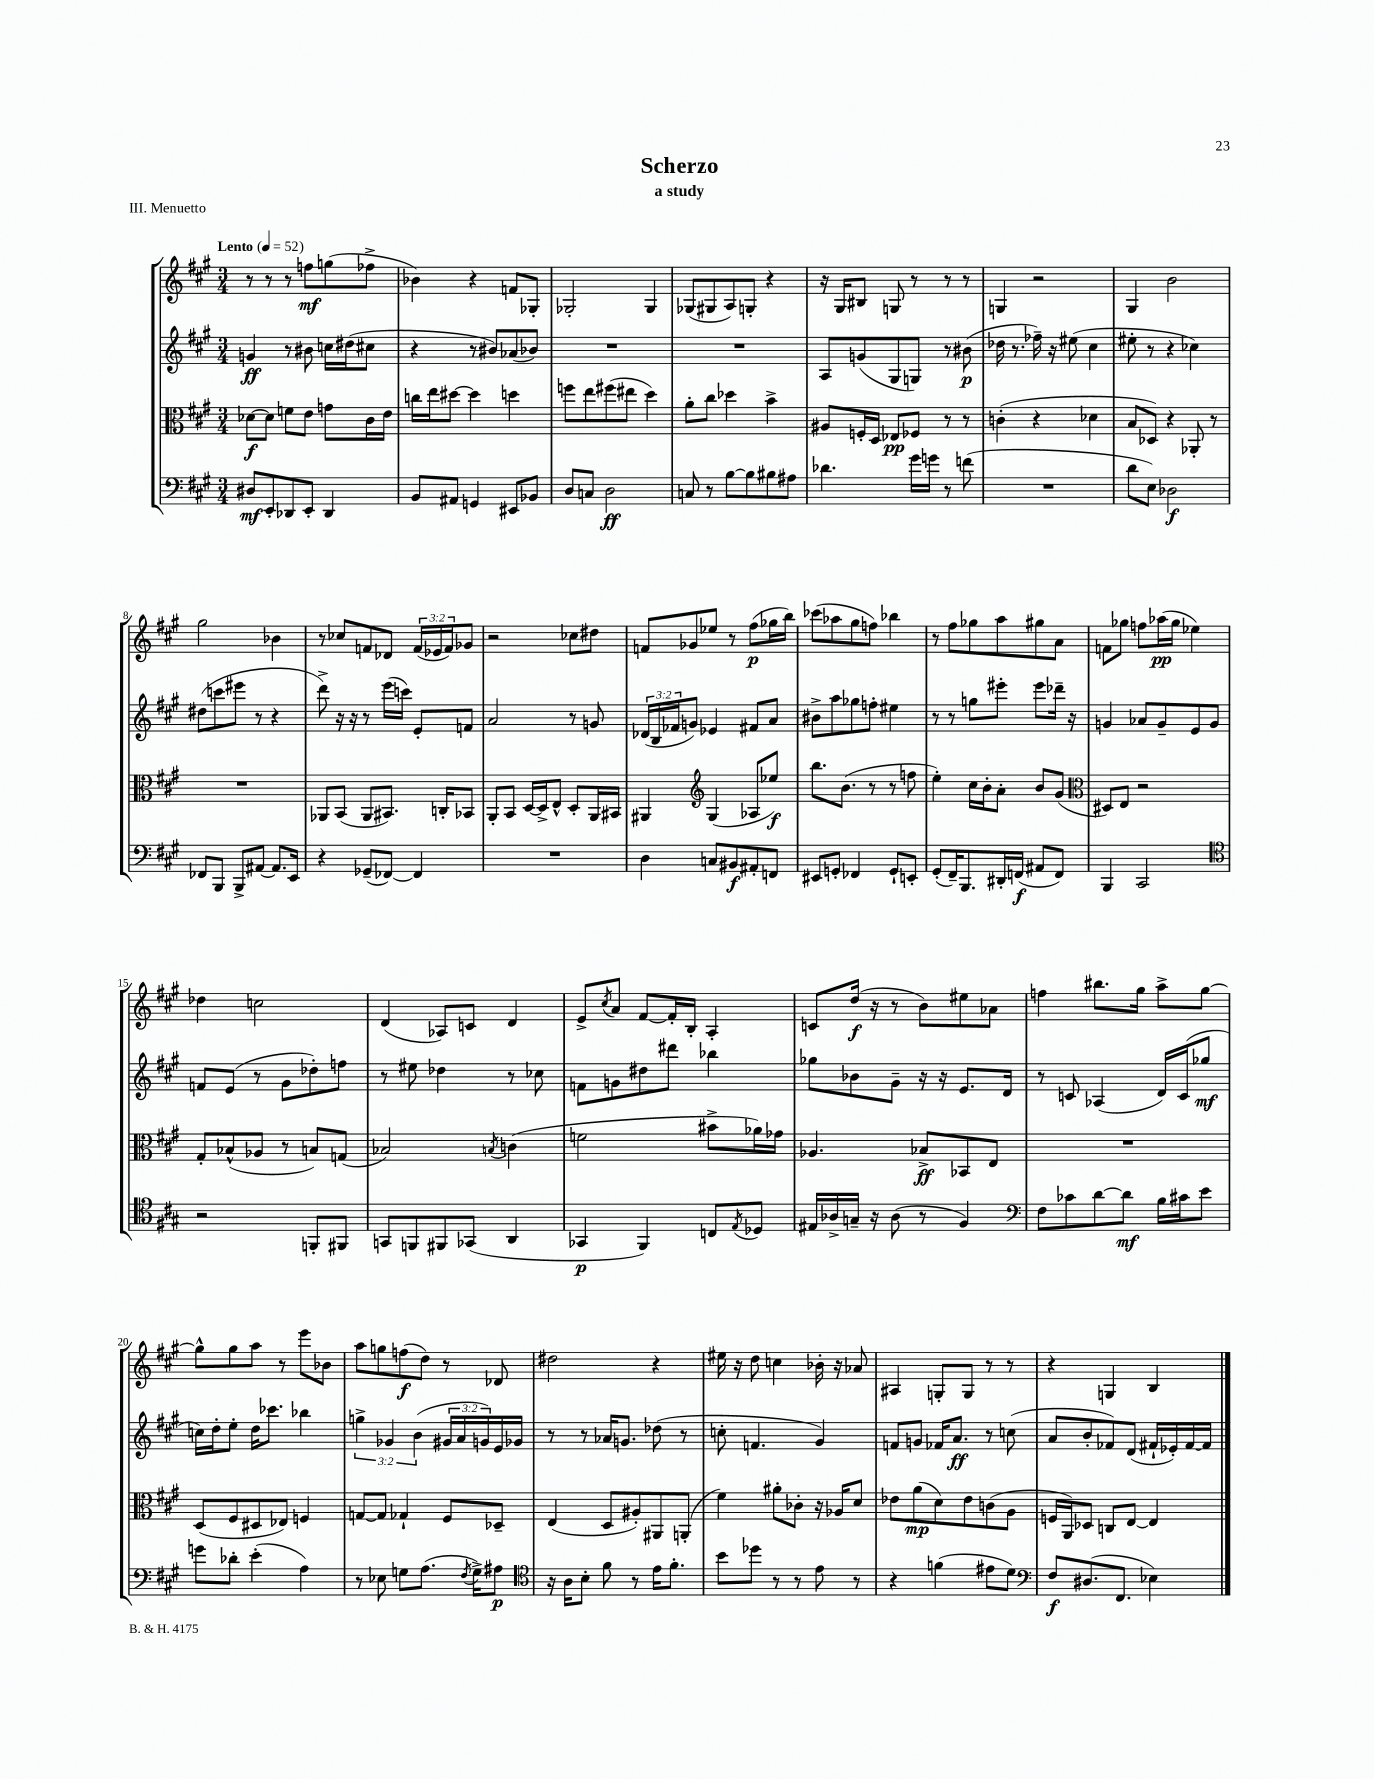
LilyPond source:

\header { title = "Scherzo" subtitle = "a study" piece = "III. Menuetto" }
<<
\new StaffGroup <<
\new Staff = "s0" {
    \clef treble \key a \major \numericTimeSignature \time 3/4 \override Staff.TupletNumber.text = #tuplet-number::calc-fraction-text \tempo "Lento" 4 = 52
    r8 r8 r8 f''8\mf g''8( fes''8-> |
    bes'4) r4 f'8 ges8-. |
    ges2-. ges4 |
    ges8( gis8 a8) g8-. r4 |
    r16 gis16 bis8 g8 r8 r8 r8 |
    g4 r2 |
    gis4 b'2 |
    gis''2 bes'4 |
    r8 ces''8 f'8 des'8 \tuplet 3/2 { f'16( ees'16 f'16) } ges'8 |
    r2 ces''8 dis''8 |
    f'8 ges'8 ees''8 r8 fis''8\p( ges''16 b''16) |
    ces'''8( aes''8 gis''8 f''8) bes''4 |
    r8 fis''8 ges''8 a''8 gis''8 a'8 |
    f'8 ges''8 f''8 aes''16\pp( ges''16 ees''4) |
    des''4 c''2 |
    d'4( aes8) c'8 d'4 |
    e'8-> \acciaccatura { cis''8 } a'8 fis'8~ fis'16-. b16-. a4-. |
    c'8 d''16\f( r16 r8 b'8) eis''8 aes'8 |
    f''4 bis''8. gis''16 a''8-> gis''8~ |
    gis''8-^ gis''8 a''8 r8 e'''8 bes'8 |
    a''8 g''8 f''8\f( d''8) r8 des'8 |
    dis''2 r4 |
    eis''16 r16 d''8 c''4 bes'16-. r16 aes'8 |
    ais4 g8-. g8 r8 r8 |
    r4 g4 b4 \bar "|." |
}
\new Staff = "s1" {
    \clef treble \key a \major \numericTimeSignature \time 3/4 \override Staff.TupletNumber.text = #tuplet-number::calc-fraction-text
    g'4\ff r8 bis'8 c''16 dis''16( cis''8 |
    r4 r8 bis'8) aes'8( bes'8) |
    R2. |
    R2. |
    a8 g'8( gis8 g8) r8 bis'8\p( |
    des''16 r8. fes''16--) r16 eis''8( cis''4 |
    eis''8-. r8 r4 ces''4) |
    dis''8( c'''8 eis'''8 r8 r4 |
    d'''8->) r16 r16 r8 e'''16( c'''16) e'8-. f'8 |
    a'2 r8 g'8 |
    \tuplet 3/2 { des'16( b16 fes'16 } g'8) ees'4 fis'8 a'8 |
    bis'8-> a''8 ges''8 f''8-. eis''4 |
    r8 r8 g''8 eis'''8-. eis'''8 des'''16-- r16 |
    g'4 aes'8 g'8-- e'8 g'8 |
    f'8 e'8( r8 gis'8 des''8-.) f''8 |
    r8 eis''8 des''4 r8 ces''8 |
    f'8 g'8 dis''8 dis'''8 bes''4 |
    ges''8 bes'8 gis'8-- r16 r16 e'8. d'16 |
    r8 c'8 aes4( d'16) c'16( ges''8\mf |
    c''16) d''16-. e''8-. d''16 ces'''8. bes''4 |
    \tuplet 3/2 { g''4-> ges'4 b'4( } \tuplet 3/2 { gis'16 a'16 g'16) } e'16 ges'16 |
    r8 r8 aes'16 g'8. des''8( r8 |
    c''8-. f'4. gis'4) |
    f'8 g'8 fes'16 a'8.\ff r8 c''8( |
    a'8 b'8-. fes'8) d'8( fis'16-! ees'16-.) fis'16~ fis'16 \bar "|." |
}
\new Staff = "s2" {
    \clef alto \key a \major \numericTimeSignature \time 3/4
    des'8~\f des'8 f'8 e'8 g'8 cis'16 e'16 |
    c''16 e''16 dis''8~ dis''4 d''4 |
    f''8 e''8 fis''8( eis''8 d''4) |
    a'8-. cis''8 des''4 b'4-> |
    ais8 f16-. d16 ees8\pp fes8 r8 r8 |
    c'4-.( r4 des'4 |
    b8 des8) r4 aes,8-. r8 |
    R2. |
    aes,8 b,8( aes,8 bis,8.) c16-. bes,8 |
    a,8-. b,8 d16~ d16-> e8-^ d8-. a,16 bis,16 |
    ais,4 \clef treble gis4( aes8 ees''8\f) |
    b''8. b'8.( r8 r8 f''8 |
    e''4-.) cis''16 b'16-. a'8-. b'8 gis'8( |
    \clef alto dis8) e8 r2 |
    gis8-. bes8-^( aes8 r8 b8) g8( |
    bes2) \acciaccatura { b8 } c'4( |
    f'2 bis'8-> aes'16) ges'16 |
    aes4. bes8->\ff bes,8 e8 |
    R2. |
    d8( fis8 dis8 ees8) f4 |
    g8~ g8 ges4-! fis8 des8-- |
    e4( d8 ais8-.) ais,8 a,8-.( |
    fis'4) ais'8-. ces'8-. r16 aes16 d'8 |
    ees'8 a'8\mp( d'8) ees'8 c'8( a8 |
    f16 a,16) des8 c8 e8~ e4 \bar "|." |
}
\new Staff = "s3" {
    \clef bass \key a \major \numericTimeSignature \time 3/4
    dis8\mf e,8-. des,8 e,8-. des,4 |
    b,8 ais,8 g,4 eis,8 bes,8 |
    d8 c8 d2\ff |
    c8 r8 b8~ b8 bis8 ais8 |
    des'4. gis'16 g'16 r8 f'8( |
    R2. |
    d'8 e8) des2\f |
    fes,8 b,,8 b,,8-> ais,8~ ais,8. e,16 |
    r4 ges,8--( fes,8~) fes,4 |
    R2. |
    d4 c8 bis,8\f ais,8-. f,8 |
    eis,8 g,8-. fes,4 g,8-! e,8-. |
    gis,8-.( fis,16--) b,,8. dis,16-. f,16\f( ais,8 f,8) |
    b,,4 cis,2 |
    \clef tenor r2 f,8-. fis,8 |
    g,8 f,8 fis,8 ges,8( a,4 |
    ges,4\p fis,4) c8 \acciaccatura { e8 } des8 |
    eis16 aes16-> g16-- r16 aes8( r8 fis4) |
    \clef bass fis8 ces'8 d'8~ d'8\mf b16 cis'16 e'8 |
    g'8 des'8-. e'4-.( a4) |
    r8 ees8 g8 a8.( \acciaccatura { fis8 } g16->) ais8\p |
    \clef tenor r16 a16 b8-. fis'8 r8 e'16 fis'8.-. |
    b'8 des''8 r8 r8 e'8 r8 |
    r4 f'4( eis'8 d'8) |
    \clef bass fis8\f dis8.( fis,8. ees4) \bar "|." |
}
>>
>>
